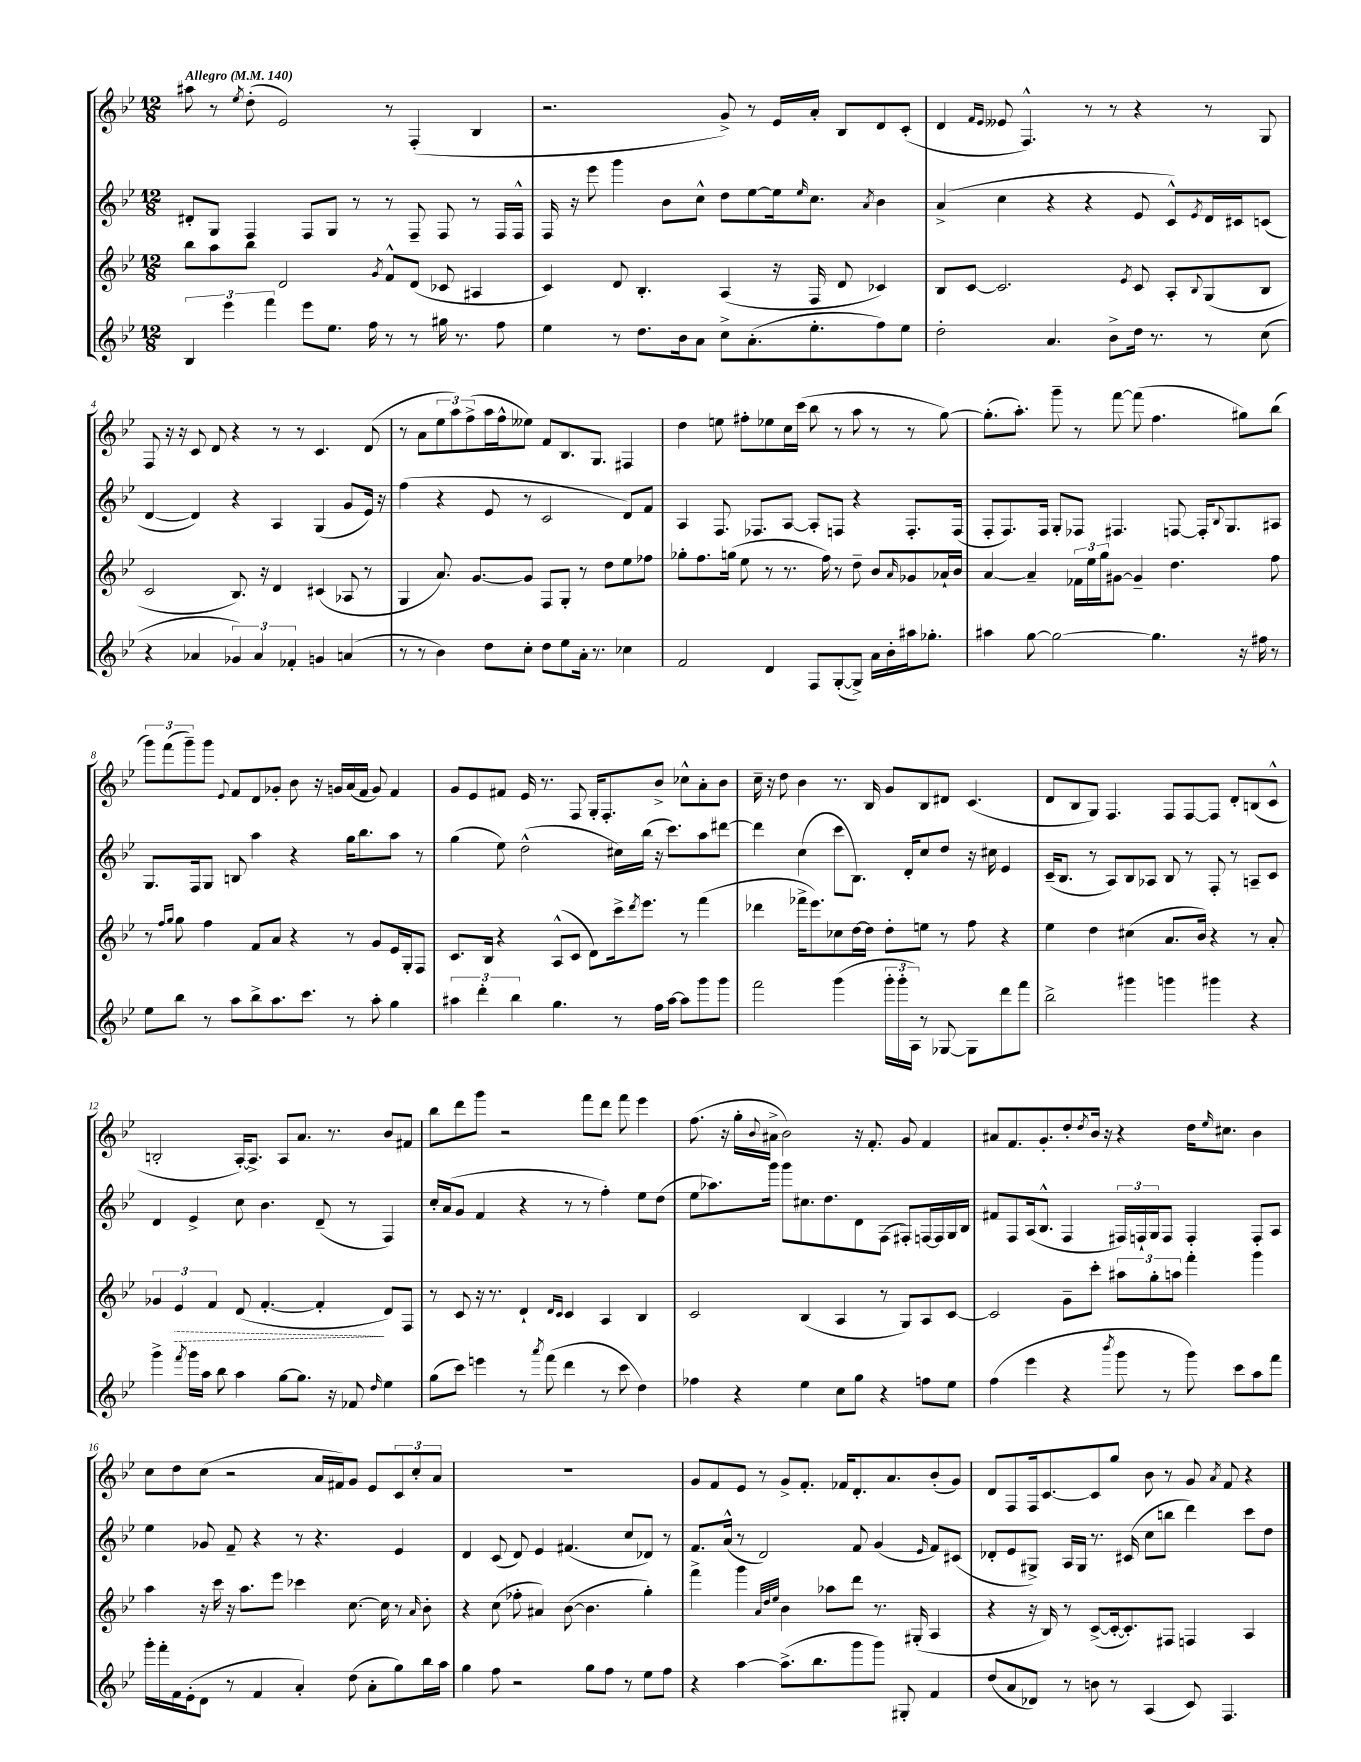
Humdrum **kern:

**kern	**kern	**dynam	**kern	**kern
*part4	*part3	*part3	*part2	*part1
*staff4	*staff3	*staff3	*staff2	*staff1
*clefG2	*clefG2	*	*clefG2	*clefG2
*k[b-e-]	*k[b-e-]	*	*k[b-e-]	*k[b-e-]
*M12/8	*M12/8	*	*M12/8	*M12/8
*MM140	*MM140	*	*MM140	*MM140
=1	=1	=1	=1	=1
!	!	!	!	!LO:TX:a:B:t=Allegro
6B-/	8bb-\L	.	8d#X'/L	8aa#X\
.	8aa\	.	8G/J	8r
6eee-\	.	.	.	.
.	.	.	.	8qee-/
.	8bb-\J	.	4F/	(8dd'\
6fff\	.	.	.	.
.	2d/	.	.	2e-/)
8eee-\L	.	.	8F/L	.
8.ee-\J	.	.	8G/J	.
.	.	.	8r	.
16ff\	.	.	.	.
.	8qg/	.	.	.
8r	8f^^/L	.	8r	8r
8r	(8d/J	.	8F~/	(4F'/
16gg#X\	8c-X/	.	8F/	.
8.r	.	.	.	.
.	4A#X/	.	8r	4B-/
8ff\	.	.	16F/LL	.
.	.	.	16F^^/JJ	.
=2	=2	=2	=2	=2
4ee-\	4c/)	.	16F/	2.r
.	.	.	16r	.
.	.	.	8eee-\	.
8r	8d/	.	4ggg\	.
8.dd\L	4.B-'/	.	.	.
.	.	.	8b-\L	.
16b-\k	.	.	.	.
8a\J	.	.	8cc^^\J	.
8cc^\L	(4A/	.	8dd\L	8g^/)
(8.a'\	.	.	[8ee-\	8r
.	16r	.	16ee-\k]	16e-/LL
.	.	.	16qqee-/	.
8.ee-'\	16F/	.	8.cc\J	16a'/JJ
.	8d/	.	.	8B-/L
.	.	.	8qa/	.
8ff\)	4c-X/)	.	4b-\	8d/
8ee-\J	.	.	.	(8c'/J
=3	=3	=3	=3	=3
2dd'\	8B-/L	.	(4a^/	4d/
.	[8c/J	.	.	.
.	.	.	.	16qqf/LL
.	.	.	.	16qqe-/JJ
.	2.c/]	.	4cc\	8e--X/
.	.	.	.	4.F^^/)
4.a/	.	.	4r	.
.	.	.	4r	8r
8b-^\L	.	.	.	8r
.	8qe-/	.	.	.
16dd\Jk	8c/	.	8e-/	4r
8.r	.	.	.	.
.	8A'/L	.	8c^^/L)	.
.	8qqB-/	.	8qe-/	.
8r	(8G/	.	16d/L	8r
.	.	.	16c#X/J	.
(8cc\	8B-/J	.	(8cn/J	8G/
!!LO:LB:g=z
=4	=4	=4	=4	=4
4r	2c/	.	[4d/	8F/
.	.	.	.	16r
.	.	.	.	16r
4a-X/	.	.	4d/])	8c/
.	.	.	.	8d/
6g-X/)	8.B-/)	.	4r	4r
6a-/	.	.	.	.
.	16r	.	.	.
.	4d/	.	4A/	8r
6f-X'/	.	.	.	.
.	.	.	.	8r
4gn/	(4c#X/	.	(4G/	4.c/
(4an/	8A-X/	.	8g/L	.
.	8r	.	16e-/Jk)	(8d/
.	.	.	16r	.
=5	=5	=5	=5	=5
8r	4G/	.	(4ff\	8r
8r	.	.	.	8a\L
4b-\)	8.a/)	.	4r	12ee-\
.	.	.	.	12aa\)
.	.	.	.	(12ff^\
.	[8.g/L	.	.	.
8dd\L	.	.	8e-/	16aa\L
.	.	.	.	16ff^^\J
8cc'\J	8g/J]	.	8r	8ee--X\J)
8dd\L	8F/L	.	2c/	8f/L
8ee-\	8G'/J	.	.	8.B-/
16a'\Jk	8r	.	.	.
8.r	.	.	.	8.G/J
.	8dd\L	.	.	.
4cc-X\	8ee-\	.	8d/L)	4F#X/
.	8ff-X\J	.	8f/J	.
=6	=6	=6	=6	=6
2f/	8gg-X'\L	.	4A/	4dd\
.	8.ff\	.	.	.
.	.	.	8.F/	8een\
.	(16ggn\Jk	.	.	.
.	8ee-\	.	.	8ff#X'\L
.	.	.	8.F-X/L	.
4d/	8r	.	.	8ee-X\
.	8.r	.	[8A/J	16cc\L
.	.	.	.	(16ccc\JJ
8F/L	.	.	8A'/L]	8bb-\
.	16ff\)	.	.	.
([8G'/	8r	.	8Fn/J	8r
8G^/J])	8dd~\	.	4r	8aa\
16a\LL	8b-/L	.	.	8r
16b-'\	.	.	.	.
.	16qqa/	.	.	.
16aa#X\J	8g-X/	.	8.F'/L	8r
8.gg-X'\J	.	.	.	.
.	16a-X`/L	.	.	[8gg\)
.	16b-/JJ	.	(16F/Jk	.
=7	=7	=7	=7	=7
4aa#X\	[4a/	.	8F'/L	(8.gg'\L]
.	.	.	8.F/)	.
.	.	.	.	8.aa'\J)
[8gg\	4a~/]	.	.	.
.	.	.	16F/Jk	.
2gg\_	.	.	8G'/L	8ggg~\
.	24f-X\LL	.	8F-X/J	8r
.	24ee-\	.	.	.
.	24gg\J	.	.	.
.	[8g#X\J	.	4.F#X/	[8fff\
.	4g#~/]	.	.	(8fff\]
4.gg\]	.	.	.	4.ff\
.	4.dd\	.	[8Fn/	.
.	.	.	16F'/KL]	.
.	.	.	8qqB-/	.
.	.	.	8.G/	.
16r	.	.	.	8gg#X\L)
16ff#X\	.	.	.	.
8r	8ff\	.	8A#X/J	(8bb-\J
!!LO:LB:g=z
=8	=8	=8	=8	=8
8ee-\L	8r	.	8.G/L	12ggg\L)
.	.	.	.	(12fff\
.	16qqff/LL	.	.	.
.	16qqgg/JJ	.	.	.
8bb-\J	8gg\	.	.	.
.	.	.	.	12ggg~\)
.	.	.	16F/k	.
8r	4ff\	.	8G/J	8ggg\J
.	.	.	.	8qqe-/
8aa\L	.	.	8Bn/	8f/L
8bb-^\	8f/L	.	4aa\	8d/
8.aa\	8a/J	.	.	8g-X'/J
.	4r	.	4r	8b-\
8.ccc\J	.	.	.	.
.	.	.	.	16r
.	.	.	.	16gn/LL
8r	8r	.	16gg\KL	(16a/
.	.	.	8.bb-\	16f/JJ
8aa'\	8g/L	.	.	8g/)
4gg\	16e-/L	.	8aa\J	4f/
.	16G'/J	.	.	.
.	8F/J	.	8r	.
=9	=9	=9	=9	=9
6aa#X\	8.c/L	.	(4gg\	8g/L
.	.	.	.	8e-/
6ddd'\	.	.	.	.
.	16B-/Jk	.	.	.
.	4r	.	8ee-\)	8f#X/J
6bb-\	.	.	.	.
.	.	.	(2dd^^\	16e-/
.	.	.	.	8.r
4.gg\	(8A^^/L	.	.	.
.	8c/J	.	.	8F/
.	8d\L)	.	.	16G'/KL
.	.	.	.	8.F'/
8r	16ccc^\k	.	16cc#X\LL)	.
.	8qddd/	.	.	.
.	8.eee-\J	.	(16bb-\JJ	.
16ff\LL	.	.	16r	8b-^/J
[16aa#\JJ	.	.	8.ccc\L)	.
8aa#\L]	8r	.	.	8cc-X^^\L
8ggg\	(4fff\	.	8aa\	8a'\
8ggg\J	.	.	[8ddd#X\J	8b-\J
=10	=10	=10	=10	=10
2fff\	4ddd-X\	.	4ddd#\]	16cc~\
.	.	.	.	16r
.	.	.	.	8dd\
.	16fff-X^\KL	.	(4cc\	4b-\
.	8.eee-\)	.	.	.
(4ggg\	8cc-X\	.	8ccc\L	8.r
.	[16dd\L	.	8.B-\J)	.
.	16dd\JJ]	.	.	16B-/
24ggg'\LL	8dd'\L	.	.	8g/L
24ggg'\	.	.	.	.
.	.	.	16d'/KL	.
24A\JJ)	.	.	.	.
8r	8een\J	.	8cc/	8B-/
[8G-X/	8r	.	8dd/J	8d#X/J
8G-\L]	8ff\	.	16r	(4.c/
.	.	.	16cc#X\	.
8ddd\	4r	.	4e-/	.
8fff\J	.	.	.	.
=11	=11	=11	=11	=11
2bb-^\	4ee-\	.	(16c~/KL	8d/L
.	.	.	8.B-/J	.
.	.	.	.	8B-/
.	4dd\	.	8r	8G/J)
.	.	.	8A/L)	4.F/
4ggg#X\	(4cc#X\	.	8B-/	.
.	.	.	8A-X/J	.
4gggn\	8.a/L	.	8B-/	8F/L
.	.	.	8r	[8F/
.	16b-/Jk)	.	.	.
4ggg#X\	4r	.	8F'/	8F/J]
.	.	.	8r	8d'/L
4r	8r	.	8An~/L	(8Bn/
.	8a'/	.	8c/J	8c^^/J
!!LO:LB:g=z
=12	=12	=12	=12	=12
4ggg^\	6g-X/	.	4d/	2Bn'/
!	!	!LO:HP:b	!	!
.	6e-/	>	.	.
8qfff/	.	.	.	.
16ggg\LL	.	.	4e-^/	.
16aa\JJ	.	.	.	.
.	6f/	.	.	.
8bb-\	.	.	.	.
4aa\	(8d/	.	8cc\	[16A'/KL)
.	.	.	.	8.A^/J]
.	[4.f'/	.	4.b-\	.
[8gg\L	.	.	.	8A/L
8.gg\J]	.	.	.	8.a/J
.	4f'/]	.	(8d~/	.
16r	.	.	.	8.r
8f-X/	.	.	8r	.
16qqdd/	.	.	.	.
4ee-\	8d/L)	]	4F/)	8b-/L
.	8F/J	.	.	8f#X/J
=13	=13	=13	=13	=13
(8gg\L	8r	.	16cc'/LL	8bb-\L
.	.	.	(16a/J	.
8ccc\J)	8c/	.	8g/J	8ddd\
4eeen\	16r	.	4f/	8ggg\J
.	8.r	.	.	.
.	.	.	.	2r
8r	4d`/	.	4r	.
8qaaa/	.	.	.	.
(8fff\	.	.	.	.
.	16qqd/LL	.	.	.
.	16qqc/JJ	.	.	.
4ddd\	4c/	.	8r	.
.	.	.	8r	8fff\L
8r	4A/	.	4ff'\)	8ddd\J
8ccc\	.	.	.	8fff\
4dd\)	4B-/	.	8ee-\L	4eee-\
.	.	.	(8dd\J	.
=14	=14	=14	=14	=14
4ff-X\	2c/	.	8ee-\L	(8.ff\
.	.	.	8.aa-X\)	.
.	.	.	.	16r
4r	.	.	.	16gg'\LL
.	.	.	.	8qqb-/
.	.	.	16ggg\Jk	16a#X^\JJ
.	.	.	8ggg\L	2b-\)
4ee-\	(4B-/	.	8.cc#X\	.
.	.	.	8.dd\	.
8cc\L	4A/	.	.	.
8gg\J	.	.	8d\	16r
.	.	.	.	8.f'/
4r	8r	.	(8F\J	.
.	8G/L)	.	8F#X'/L)	8g/
8ffn\L	8A/	.	[16Fn/L	4f/
.	.	.	16F/]	.
8ee-\J	[8c/J	.	16G/	.
.	.	.	16B-/JJ	.
=15	=15	=15	=15	=15
(4ff\	2c/]	.	8f#X/L	8a#X/L
.	.	.	8F/	8.f/
4eee-\	.	.	(16A/k	.
.	.	.	8.B-^^/J	8.g'/
4r	8g~\L	.	4F/	8dd'/
.	.	.	.	8qdd/
.	8ccc'\J	.	.	16b-/Jk
.	.	.	.	16r
8qbbb-/	.	.	.	.
8ggg\	12aa#X\L	.	24F#X/LL)	4r
.	.	.	24Fn`/	.
.	12gg'\	.	24G/J	.
8r	.	.	8F/J	.
.	12aan\J	.	.	.
8ggg\)	4fff'\	.	4F'/	16dd\KL
.	.	.	.	16qqee-/
.	.	.	.	8.cc#X\J
8ccc\L	.	.	.	.
8aa\	4ggg\	.	8F'/L	4b-\
8fff\J	.	.	8A/J	.
!!LO:LB:g=z
=16	=16	=16	=16	=16
16ggg'\LL	4aa\	.	4ee-\	8cc\L
16fff'\	.	.	.	.
16f\	.	.	.	8dd\
(16e-'\J	.	.	.	.
8d\J	16r	.	8g-X/	(8cc\J
.	16ccc\	.	.	.
8r	16r	.	8f~/	2r
.	8.aa\L	.	.	.
4f/	.	.	4r	.
.	8eee-\J	.	.	.
4a'/)	4ccc-X\	.	8r	.
.	.	.	4.r	16a/LL
.	.	.	.	16f#X/J)
(8dd\	[8.cc\	.	.	8g/J
8a'\L	.	.	.	8e-/L
.	16cc\]	.	.	.
8gg\)	8r	.	4e-/	12c/
.	.	.	.	12cc'/
.	16qqa/	.	.	.
16bb-\L	8b-'\	.	.	.
.	.	.	.	12a/J
16aa\JJ	.	.	.	.
=17	=17	=17	=17	=17
4gg\	4r	.	4d/	1.r
8ff\	(8cc\	.	(8c/	.
2r	8ff-X'\	.	8d/)	.
.	4a#X/)	.	4e-/	.
.	([8b-\	.	(4.f#X/	.
8gg\L	4.b-\]	.	.	.
8ff\J	.	.	.	.
8r	.	.	8cc/L	.
8ee-\L	4gg'\)	.	8d-X/J)	.
8ff\J	.	.	8r	.
=18	=18	=18	=18	=18
4r	4fff^\	.	8.f/L	8g/L
.	.	.	.	8f/
.	.	.	(16a^^/Jk	.
[4aa\	4ggg\	.	8r	8e-/J
.	.	.	2d/)	8r
.	32qqa/LLL	.	.	.
.	32qqdd/	.	.	.
.	32qqee-/JJJ	.	.	.
(8.aa^\L]	4b-\	.	.	8g^/L
.	.	.	.	8.f'/J
8.bb-\	.	.	.	.
.	8aa-X\L	.	.	.
.	.	.	.	16f-X/KL
8ggg\	8ddd\J	.	8f/	8.d'/
8ggg\J)	8.r	.	(4g/	.
.	.	.	.	8.a/
8G#X'/	.	.	.	.
.	(16G#X'/	.	.	.
.	.	.	16qqe-/	.
4f/	4A/	.	8f/L)	(8b-'/
.	.	.	(8c#X/J	8g/J)
=19	=19	=19	=19	=19
(8dd/L	4r	.	8d-X'/L	8d/L
8a/	.	.	8e-/	8F/
8d-X/J)	16r	.	8G#X^/J)	16F/k
.	16B-/)	.	.	[8.c/
8r	8r	.	16A/LL	.
.	.	.	16G#/JJ	.
8bn\	([8c^/L	.	8.r	8c/]
8r	16c'/k_	.	.	8gg/J
.	8.c'/])	.	(16c#X/	.
(4A/	.	.	8cc\L	8b-\
.	8F#X/J	.	8bbn\J	8r
8c/)	4Fn/	.	4ddd\)	8g/
.	.	.	.	8qa/
4.F/	.	.	.	8f/
.	4A/	.	8ccc\L	4r
.	.	.	8dd\J	.
==	==	==	==	==
*-	*-	*-	*-	*-
